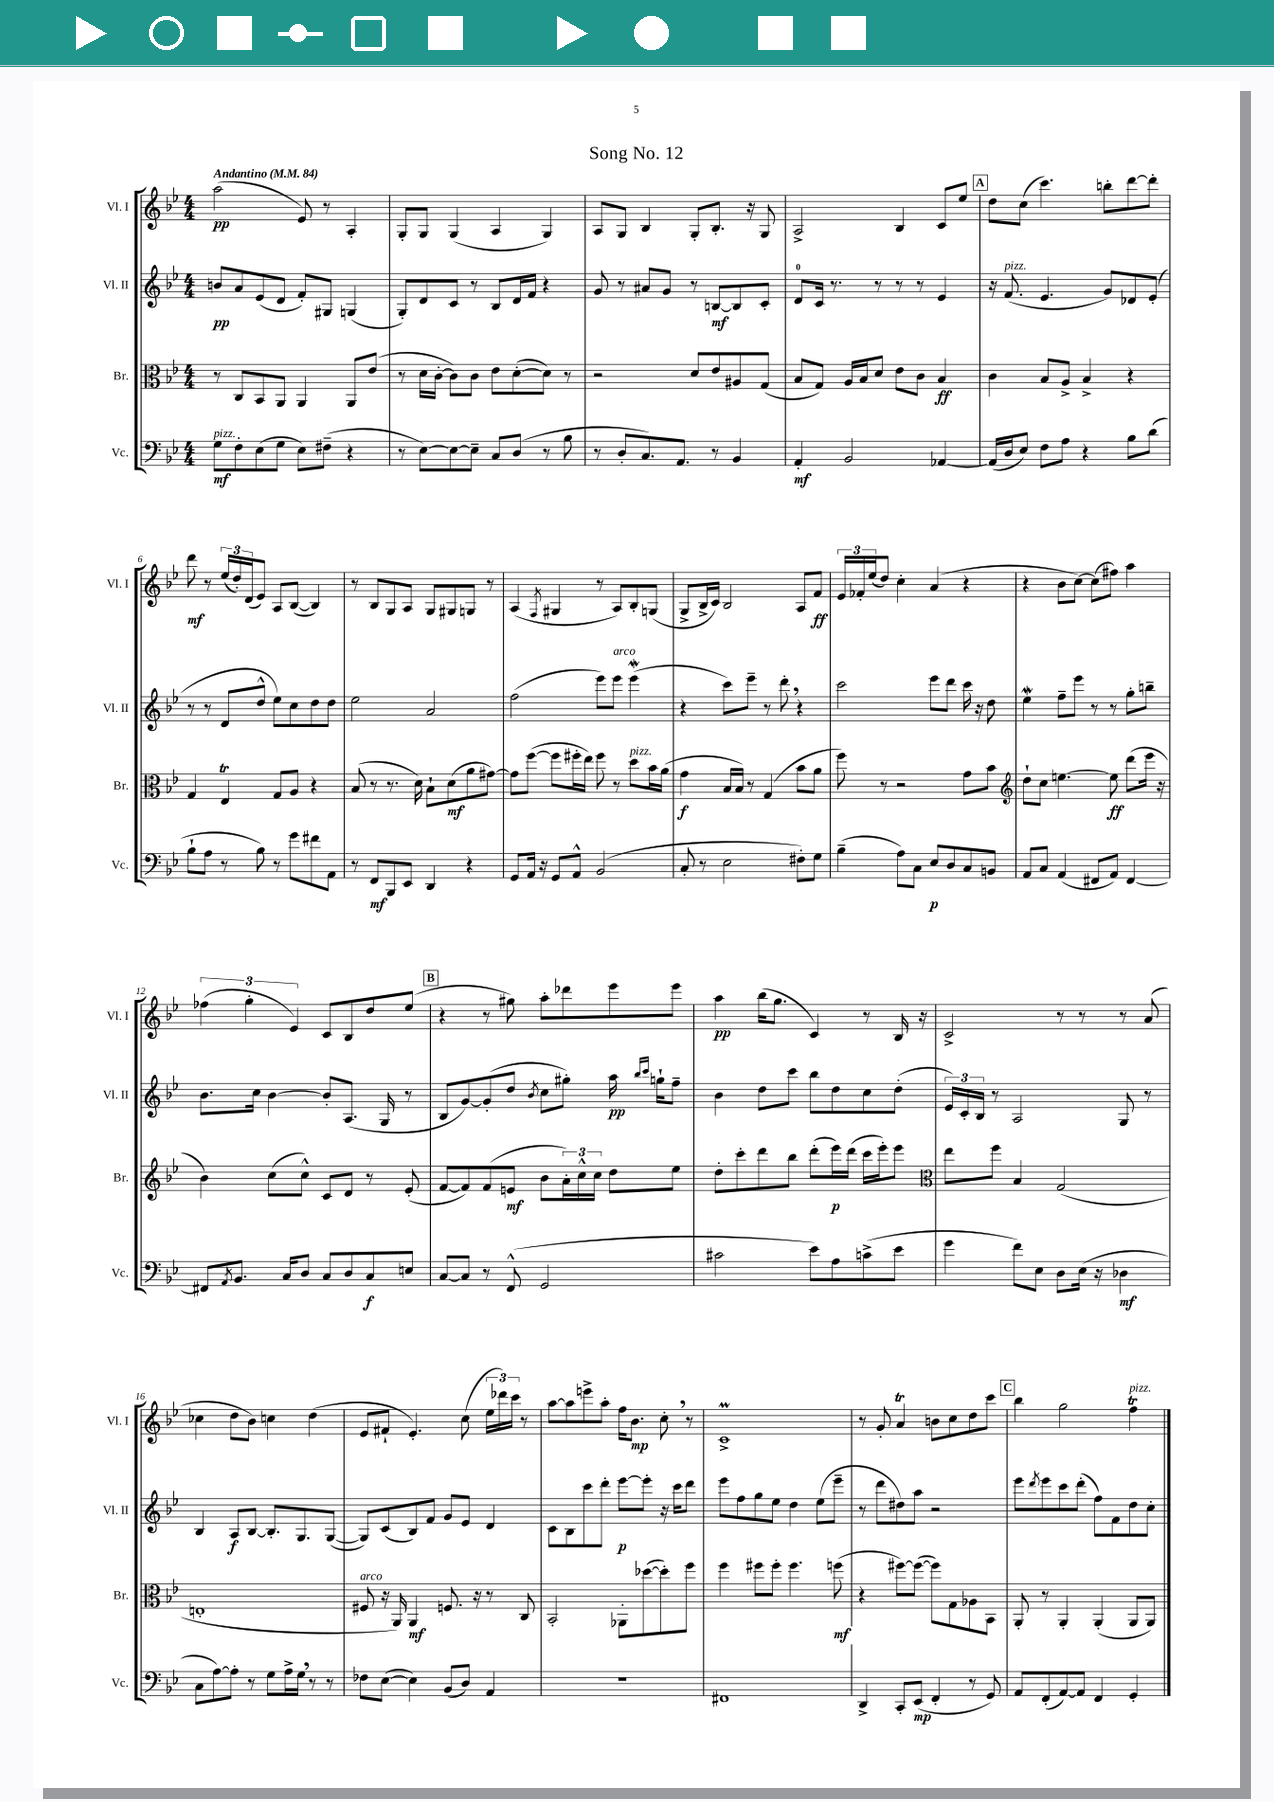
\header { title = "Song No. 12" }
<<
\new StaffGroup <<
\new Staff = "s0" \with { instrumentName = "Vl. I" shortInstrumentName = "Vl. I" } {
    \clef treble \key bes \major \numericTimeSignature \time 4/4 \tempo "Andantino" 4 = 84
    a''2\pp( ees'8) r8 a4-. |
    g8-. g8 g4( a4 g4) |
    a8 g8 bes4 g8-. bes8.-. r16 g8 |
    a2-> bes4 c'8 ees''8 |
    \mark \markup { \box "A" } d''8 c''8( c'''4.) b''8-. d'''8~ d'''8-. |
    d'''8\mf r8 \tuplet 3/2 { ees''16( d''16-.) d'16( } ees'8) a8 bes8~( bes4) |
    r8 bes8 g8 a8 g8 gis8 g8 r8 |
    a4( \acciaccatura { f8 } gis4 r8 a8) bes8-. g8( |
    g8-> bes16-> c'16) bes2 a8 f'8\ff |
    \tuplet 3/2 { ees'16 fes'16-. ees''16( } d''8) c''4-. a'4( r4 |
    r4 bes'8 c''8~) c''8( fis''8) a''4 |
    \tuplet 3/2 { fes''4( g''4-. ees'4) } c'8 bes8 d''8 ees''8( |
    \mark \markup { \box "B" } r4 r8 gis''8) a''8-. des'''8 ees'''8 ees'''8 |
    a''4\pp bes''16( g''8. c'4) r8 bes16 r16 |
    c'2-> r8 r8 r8 a'8( |
    ces''4 d''8 bes'8) c''4 d''4( |
    ees'8 fis'8-! ees'4.-.) c''8( \tuplet 3/2 { ees''16 des'''16) c'''16 } r8 |
    a''8~ a''8 e'''8-> a''8-. f''16 bes'8.\mp c''8-. \breathe r8 |
    c'1->\prall |
    r8 g'8-. a'4\trill b'8 c''8 d''8 c'''8 |
    \mark \markup { \box "C" } bes''4 g''2 f''4\trill^\markup { \italic "pizz." } \bar "|." |
}
\new Staff = "s1" \with { instrumentName = "Vl. II" shortInstrumentName = "Vl. II" } {
    \clef treble \key bes \major \numericTimeSignature \time 4/4
    b'8\pp a'8 ees'8( d'8 f'8-.) gis8 g4( |
    g8-.) d'8 c'8 r8 bes8 d'16 f'16 r4 |
    g'8 r8 ais'8 g'8 r8 b8~\mf b8 c'8-. |
    d'8-0 c'16 r8. r8 r8 r8 ees'4 |
    \mark \markup { \box "A" } r16 f'8.^\markup { \italic "pizz." }( ees'4. g'8) des'8 ees'8-.( |
    r8 r8 d'8 d''8-^ ees''8) c''8 d''8 d''8 |
    ees''2 a'2 |
    f''2( ees'''8) ees'''8^\markup { \italic "arco" } ees'''4\mordent( |
    r4 c'''8) ees'''8-- r8 d'''8-. \breathe r4 |
    c'''2 ees'''8 d'''8 c'''16 r16 d''8 |
    ees''4\mordent f''8-- ees'''8 r8 r8 g''8-. b''8-- |
    bes'8. c''16 bes'4~ bes'8-. a8.( g16 r8 |
    \mark \markup { \box "B" } bes8 g'8~) g'8-.( d''8 \acciaccatura { bes'8 } c''8 gis''8-.) a''16\pp \grace { bes''16 c'''16 } g''16-! f''8-- |
    bes'4 d''8 c'''8 bes''8 d''8 c''8 d''8-.( |
    \tuplet 3/2 { ees'16) c'16-. bes16 } r8 a2 g8 r8 |
    bes4 a8\f bes8~ bes8.-. g8. g8~( |
    g8) c'8( bes8) f'8 g'8 ees'8 d'4 |
    c'8 bes8 c'''8 d'''8-. ees'''8~\p ees'''8-. r16 c'''16 d'''8 |
    ees'''8 f''8 g''8 ees''8 d''4 ees''8( ees'''8-- |
    r8 d'''8 dis''8) a''8 r2 |
    \mark \markup { \box "C" } ees'''8 \acciaccatura { d'''8 } ees'''8 c'''8 d'''8-.( f''8) f'8 d''8 c''8-. \bar "|." |
}
\new Staff = "s2" \with { instrumentName = "Br." shortInstrumentName = "Br." } {
    \clef alto \key bes \major \numericTimeSignature \time 4/4
    r8 c8 bes,8 a,8 a,4 a,8 ees'8( |
    r8 d'16 c'16~-. c'8) c'8 ees'8 d'8~-.( d'8) r8 |
    r2 d'8 ees'8 ais8 g8( |
    bes8 g8) a16 bes16 d'8 ees'8 c'8 bes4\ff |
    \mark \markup { \box "A" } c'4 bes8 a8-> bes4-> r4 |
    g4 ees4\trill g8 a8 r4 |
    bes8( r8 r8. d'16) bes8-! d'8\mf( a'8 gis'8~) |
    gis'8 f''8~( f''8 fis''16-. ees''16) fis''8 r8 d''8^\markup { \italic "pizz." } bes'16 a'16( |
    g'4\f bes16 bes16) r8 g4( bes'8 a'8 |
    f''8) r8 r2 g'8 bes'8 |
    \clef treble d''8-! c''8 e''4.~ e''8\ff d'''8( ees'''16 r16 |
    bes'4) c''8( c''8-^) c'8 d'8 r8 ees'8-.( |
    \mark \markup { \box "B" } f'8~ f'8) f'8( e'8\mf bes'8 \tuplet 3/2 { a'16-.) c''16-^ c''16 } d''8 ees''8 |
    d''8-. c'''8-. d'''8 bes''8 d'''8-.( ees'''16\p) d'''16( c'''16 ees'''16-.) ees'''8 |
    \clef alto ees''8 f''8 bes4 g2( |
    e1-. |
    fis8^\markup { \italic "arco" } r16 a,16) a,4\mf f8. r16 r8 c8 |
    bes,2-. aes,8-. des''8~( des''8-.) f''8 |
    f''4 fis''8 fis''8-. fis''4. f''8\mf( |
    r4 fis''8~) fis''8~( fis''8) g8 aes8 bes,8 |
    \mark \markup { \box "C" } a,8-. r8 a,4-. a,4-.( a,8 a,8) \bar "|." |
}
\new Staff = "s3" \with { instrumentName = "Vc." shortInstrumentName = "Vc." } {
    \clef bass \key bes \major \numericTimeSignature \time 4/4
    g8\mf^\markup { \italic "pizz." } f8-. ees8( g8 ees8) fis8--( r4 |
    r8 ees8~) ees8~ ees8-- c8 d8( r8 bes8 |
    r8 d8-. c8.) a,8. r8 bes,4 |
    a,4-.\mf bes,2 aes,4~ |
    \mark \markup { \box "A" } aes,16( d16 ees8) f8 a8 r4 bes8 d'8( |
    bes8-! a8 r8 bes8) r8 g'8 fis'8 a,8 |
    r8 f,8\mf bes,,8 ees,8 d,4 r4 |
    g,8 a,16 r16 g,8 a,8-^ bes,2( |
    c8-. r8 ees2 fis8-.) g8 |
    bes4--( a8) c8 ees8\p d8 c8 b,8 |
    a,8 c8 a,4( fis,8 a,8) fis,4~ |
    fis,8 \acciaccatura { a,8 } bes,8. c16 d8 c8 d8 c8\f e8 |
    \mark \markup { \box "B" } c8~ c8 r8 f,8-^( g,2 |
    cis'2 ees'8) a8 c'8->( ees'8 |
    g'4 f'8) ees8 d8 ees16( r16 des4\mf |
    c8 a8~) a8-. r8 g8 a16-> g16 \breathe r8 r8 |
    fes8 ees8~( ees4) bes,8( d8) a,4 |
    R1 |
    fis,1 |
    d,4-> c,8-. ees,8\mp( f,4-. r8 g,8) |
    \mark \markup { \box "C" } a,8 f,8-.( a,8~) a,8 f,4 g,4-. \bar "|." |
}
>>
>>
